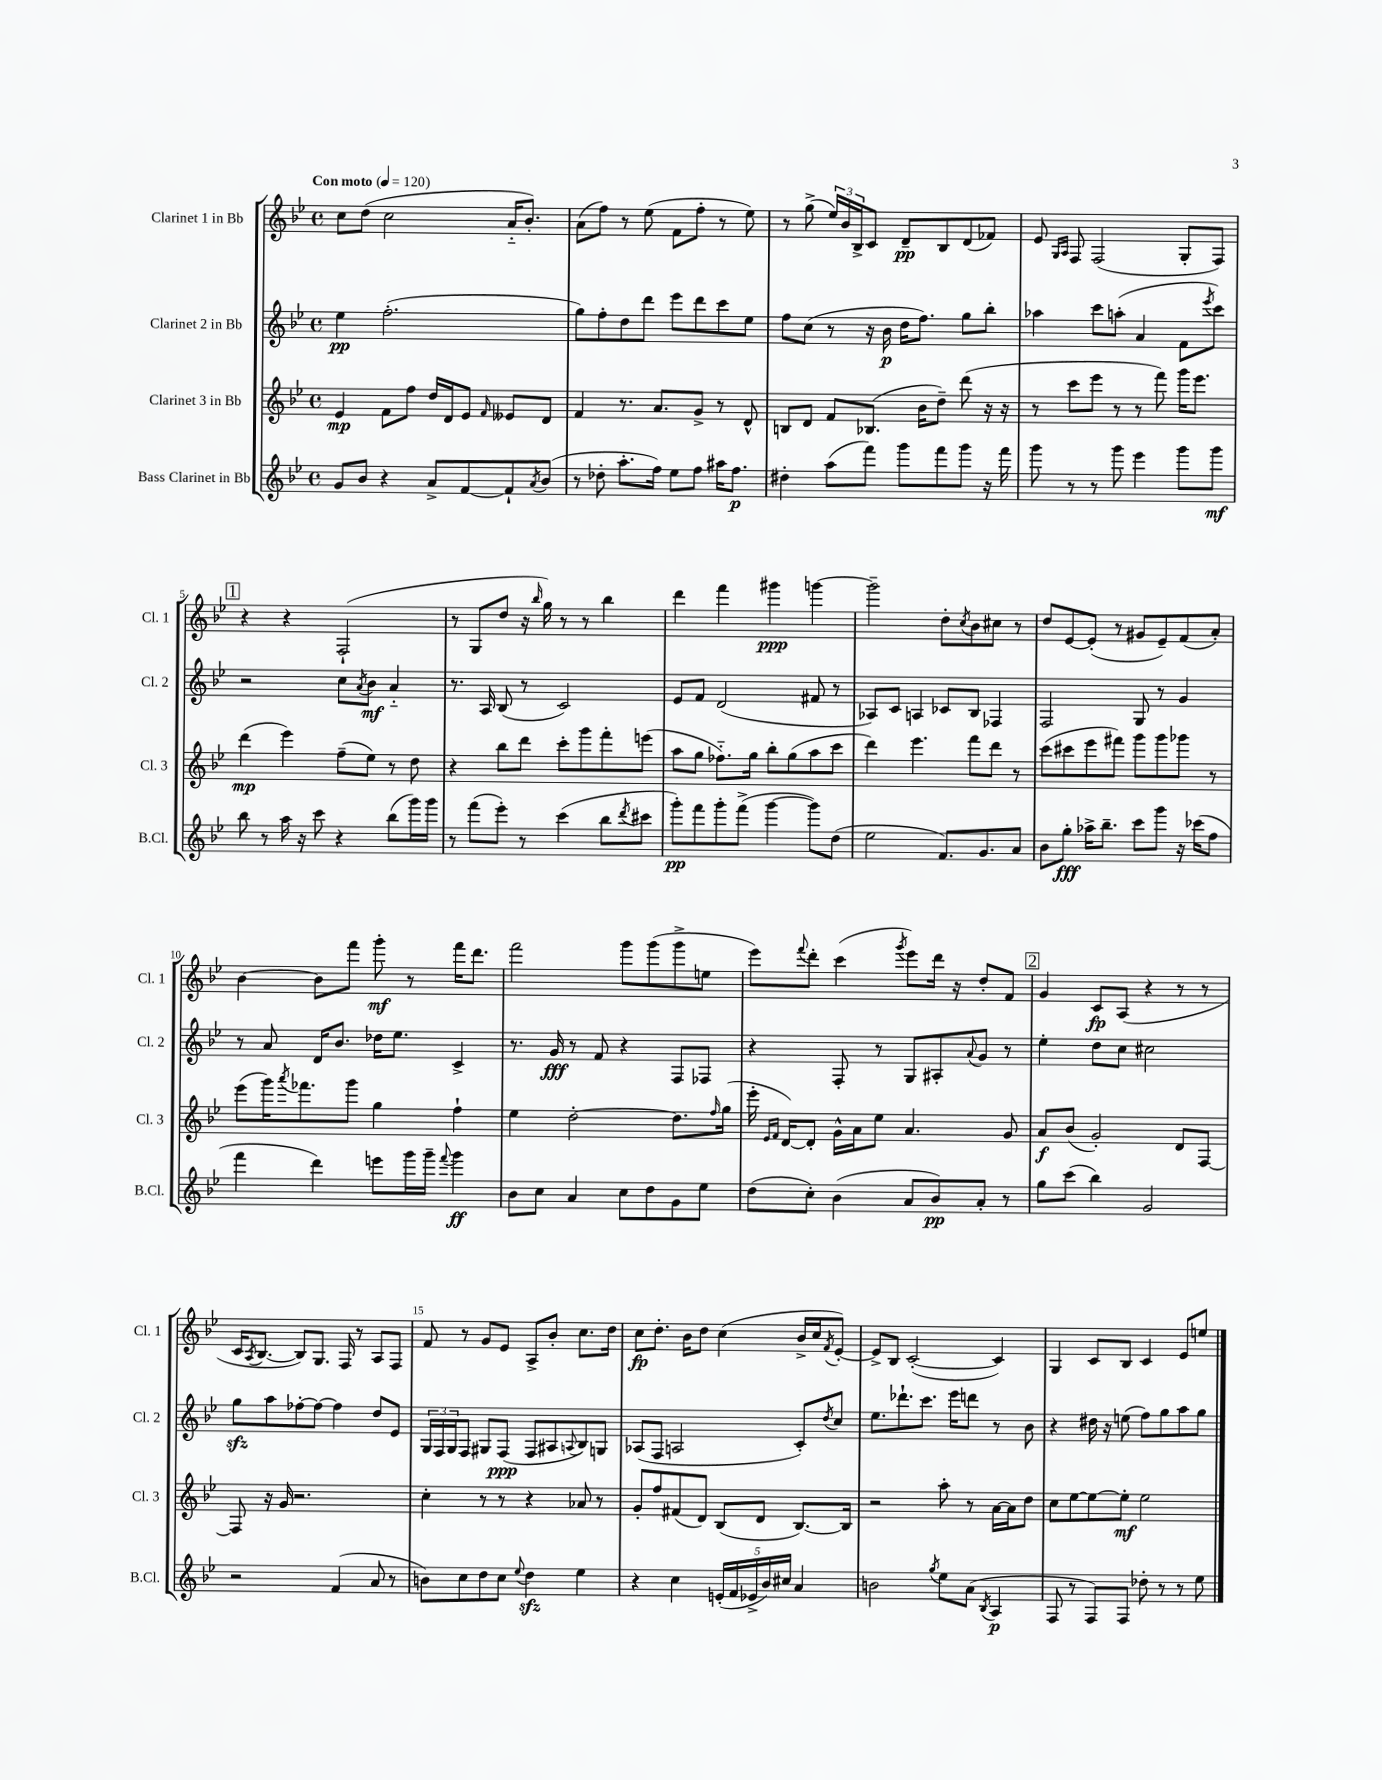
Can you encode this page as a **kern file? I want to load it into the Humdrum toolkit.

**kern	**kern	**kern	**kern
*staff4	*staff3	*staff2	*staff1
*clefG2	*clefG2	*clefG2	*clefG2
*k[b-e-]	*k[b-e-]	*k[b-e-]	*k[b-e-]
*M4/4	*M4/4	*M4/4	*M4/4
*met(c)	*met(c)	*met(c)	*met(c)
*MM120	*MM120	*MM120	*MM120
8g/L	4e-/	4ee-\	8cc\L
8b-/J	.	.	(8dd\J
4r	8f\L	(2.ff'\	2cc\
.	8ff\J	.	.
8a^/L	16dd/LL	.	.
.	16d/J	.	.
[8f/	8e-/J	.	.
.	16qqf/	.	.
8f`/]	8e--/L	.	16a'~/LK
.	.	.	8.b-'/J)
8qa/	.	.	.
(8b-/J	8d/J	.	.
=	=	=	=
8r	4f/	8gg\L)	(8a\L
8dd-'\	.	8ff'\	8ff\J)
8.aa'\L	8.r	8dd\	8r
.	.	8ddd\J	(8ee-\
16ff\Jk)	8.a/L	.	.
8ee-\L	.	8eee-\L	8f\L
8ff\J	8g^/J	8ddd\	8ff'\J
16aa#\LK	8r	8ccc\	8r
8.ff\J	.	.	.
.	8d^^/	8ee-\J	8ee-\)
=	=	=	=
4dd#'\	8B/L	8ff\L	8r
.	8d/J	(8cc\J	(8gg^\
(8aa\L	8f/L	8r	24ee-/LL)
.	.	.	24b-/
.	.	.	24B-^/J
8fff\J)	(8.B-/J	16r	8c/J
.	.	16b-\	.
8ggg\L	.	16dd\LK	8d~/L
.	16b-\LK	8.ff\J)	.
8fff\	8dd~\J)	.	8B-/
8ggg\J	(8ddd\	8gg\L	(8d/
16r	16r	8bb-'\J	8f-/J)
16fff\	16r	.	.
=	=	=	=
8ggg\	8r	4aa-\	8e-/
.	.	.	16qqG/LL
.	.	.	16qqA/JJ
8r	8ccc\L	.	8F/
8r	8eee-\J	8ccc\L	(2F/
8ggg\	8r	(8aa'\J	.
4eee-\	8r	4a/	.
.	8fff\)	.	.
8ggg\L	16ggg\LK	8f\L	8G'/L
.	8.eee-\J	.	.
.	.	8qeee-/	.
8ggg\J	.	8ccc\J)	8F/J)
=	=	=	=
8bb-\	(4ddd\	2r	4r
8r	.	.	.
16aa\	4eee-\)	.	4r
16r	.	.	.
8ccc\	.	.	.
4r	(8ff~\L	8cc\L	(2F`/
.	.	8qa/	.
.	8ee-\J)	8b-\J	.
(8bb-\L	8r	4a'~/	.
16ggg\L)	8dd\	.	.
16ggg\JJ	.	.	.
=	=	=	=
8r	4r	8.r	8r
(8fff\L	.	.	8G/L
.	.	16A/	.
8eee-'\J)	8bb-\L	(8B-/	8dd/J
8r	8ddd\J	8r	16r
.	.	.	16qqbb-/
.	.	.	16gg\)
(4ccc\	8ccc'\L	2c/)	8r
.	8ggg\	.	8r
8bb-\L	8fff'\	.	4bb-\
8qddd/	.	.	.
8ccc#\J	(8eee\J	.	.
=	=	=	=
8ggg'\L)	8aa\L	8e-/L	4ddd\
8fff\	8gg\J	8f/J	.
8ggg'\	8.ff-'~\L)	(2d/	4fff\
(8fff^\J	.	.	.
.	16gg\Jk	.	.
[4ggg\	8bb-'\L	.	4ggg#\
.	(8gg\	.	.
8ggg\]L)	8aa\	8f#/	[4ggg\
(8dd\J	8ccc\J	8r	.
=	=	=	=
2ee-\	4ddd\)	8A-/L)	2ggg~\]
.	.	8c/J	.
.	4.eee-\	4A/	.
8.f/L)	.	8c-/L	8dd'\L
.	.	.	8qcc/
.	8fff\L	8B-/J	8b-\
8.g/	.	.	.
.	8ddd\J	4F-/	8cc#\J
8a/J	8r	.	8r
=	=	=	=
8b-\L	(8ccc\L	2F/	8dd/L
8gg'\J	8ccc#\	.	[8e-/
16aa-^\LK	8eee-\	.	(8e-'/]J
8.bb-~\J	.	.	.
.	8fff#\J)	.	8r
8ccc\L	8ggg\L	8G/	8g#/L
8ggg\J	8ggg\	8r	8e-~/)
16r	8ggg-\J	4g/	(8f/
(16ccc-\LK	.	.	.
8ff\J	8r	.	8a'/J)
=	=	=	=
4fff\	(8eee-\L	8r	[4b-\
.	16ggg\K)	8a/	.
.	8qaaa/	.	.
.	8.fff-\	.	.
4ddd\)	.	16d/LK	8b-\]L
.	.	8.b-/J	.
.	8ggg\J	.	8fff\J
8eee\L	4gg\	16dd-\LK	8ggg'\
.	.	8.ee-\J	.
16ggg\L	.	.	8r
16ggg~\JJ	.	.	.
8qqfff/	.	.	.
4ggg\	4ff`\	4c^/	16fff\LK
.	.	.	8.ddd\J
=	=	=	=
8b-\L	4ee-\	8.r	2fff\
8cc\J	.	.	.
.	.	16g/	.
4a/	[2dd'\	8r	.
.	.	8f/	.
8cc\L	.	4r	8ggg\L
8dd\	.	.	(8ggg\
8g\	8.dd\]L	8F/L	8ggg^\
8ee-\J	.	8F-/J	8ee\J
.	16qqff/	.	.
.	(16gg\Jk	.	.
=	=	=	=
(8dd\L	16eee-'\	4r	8eee-\L)
.	16qqe-/LL	.	.
.	16qqf/JJ	.	.
.	[16d/LK)	.	.
.	.	.	8qqfff/
8cc'\J)	8d'/]J	.	8ddd'\J
(4b-\	16g^^\LL	8F'/	(4ccc\
.	16a\J	.	.
.	8ee-\J	8r	.
.	.	.	8qggg/
8a/L	4.a/	8G/L	8eee-\L)
8b-/)	.	8A#'/	16ddd\Jk
.	.	.	16r
.	.	8qqa/	.
8a'/J	.	8g/J	8dd'/L
8r	8g/	8r	8f/J
=	=	=	=
8gg\L	8a/L	4ee-'\	4g/
(8ccc\J	(8b-/J	.	.
4bb-\)	2g'/)	8dd\L	8c/L
.	.	8cc\J	(8A/J
2g/	.	2cc#\	4r
.	8d/L	.	8r
.	[8F/J	.	8r
=	=	=	=
2r	8F/]	8gg\L	16c/LK
.	.	.	8qA/
.	.	.	[8.B-/J
.	16r	8aa\	.
.	16g/	.	.
.	2.r	[8ff-'\	8B-/]L)
.	.	8ff-\_J	8.G/J
(4f/	.	4ff-\]	.
.	.	.	16F/
.	.	.	8r
8a/	.	8dd/L	8A/L
8r	.	8e-/J	8F/J
=	=	=	=
8b\L)	4cc'\	24G/LL	8f/
.	.	24F/	.
.	.	24G/J	.
8cc\	.	8F/J	8r
8dd\	8r	8G#/L	8g/L
8cc\J	8r	(8F/J	8e-/J
8qqee-/	.	.	.
4dd\	4r	8F/L	8A^/L
.	.	8A#/	8b-'/J
.	.	8qqA/	.
4ee-\	8a-/	8B-/)	8.cc\L
.	8r	8G/J	.
.	.	.	16dd\Jk
=	=	=	=
4r	8g'/L	(8A-/L	8cc\L
.	8ff/	8F/J	8.dd'\J
4cc\	(8f#/	2A/	.
.	.	.	16b-\LK
.	8d/J)	.	8dd\J
(20e'/LL	(8B-/L	.	(4cc\
20f/	.	.	.
20e-^/	.	.	.
.	8d/J	.	.
20b-/)	.	.	.
20cc#/JJ	.	.	.
4a/	[8.B-/L)	8c'/L)	16b-^/LL
.	.	.	16cc/J
.	.	8qdd/	8qf/
.	.	8cc/J	[8e-'/J)
.	16B-/]Jk	.	.
=	=	=	=
2b\	2r	8.ee-\L	8e-^/]L
.	.	.	8B-/J
.	.	8.ddd-`\	.
.	.	.	([2c'/
.	.	8.ccc\J	.
8qgg/	.	.	.
8ee-\L	8aa'\	.	.
.	.	16eee-\LK	.
(8a\J	8r	8ddd\J	.
8qB-/	.	.	.
4A/	[16a\LL	8r	4c/])
.	16a\]J	.	.
.	8dd\J	8b-\	.
=	=	=	=
8F/	8cc\L	4r	4G/
8r	[8ee-\	.	.
8F/L)	8ee-\_	16dd#\	8c/L
.	.	16r	.
8F/J	8ee-'\]J	(8ee\	8B-/J
8dd-'\	2ee-\	8ff\L)	4c/
8r	.	8gg\	.
8r	.	8aa\	8e-/L
8ee-\	.	8gg\J	8ee/J
==	==	==	==
*-	*-	*-	*-
